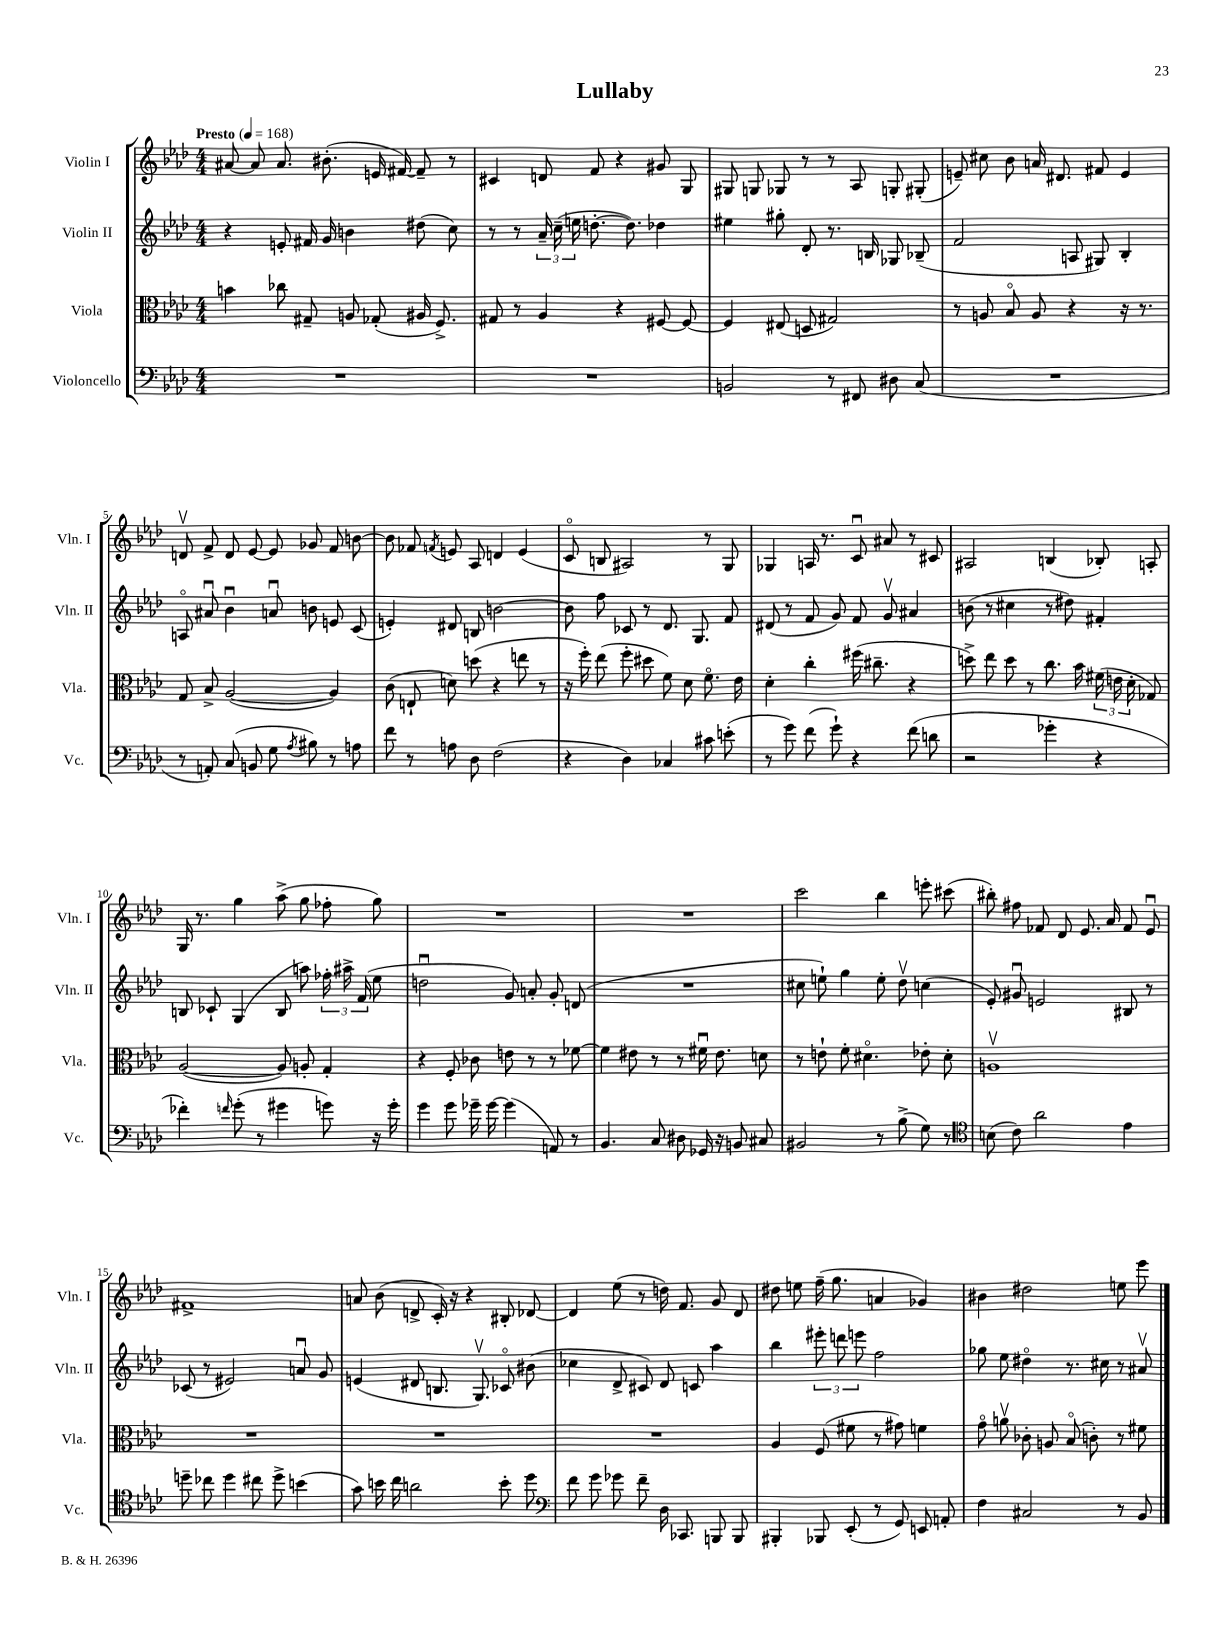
\header { title = "Lullaby" }
<<
\new StaffGroup <<
\new Staff = "s0" \with { instrumentName = "Violin I" shortInstrumentName = "Vln. I" } {
    \clef treble \key aes \major \numericTimeSignature \time 4/4 \tempo "Presto" 4 = 168
    \autoBeamOff ais'8~ ais'8 ais'8. bis'8.-.( e'16 fis'16~) fis'8-- r8 |
    cis'4 d'8 f'8 r4 gis'8 g8 |
    gis8 g8 ges8 r8 r8 aes8 g8-. gis8-.( |
    e'8--) cis''8 bes'8 a'16 dis'8. fis'8 e'4 |
    d'8\upbow f'8-> d'8 ees'8~ ees'8 ges'8 f'8 b'8~ |
    b'8 fes'8 \acciaccatura { f'8 } e'8 aes8 d'4 e'4( |
    c'8\flageolet b8 ais2) r8 g8 |
    ges4 a16 r8. c'8\downbow ais'8 r8 cis'8 |
    ais2 b4( bes8-.) a8-. |
    g16 r8. g''4 aes''8->( g''8 fes''8-. g''8) |
    R1 |
    R1 |
    c'''2 bes''4 e'''8-. cis'''8( |
    bis''8-.) fis''8 fes'8 des'8 ees'8. aes'16 fes'8 ees'8\downbow |
    fis'1-> |
    a'8 bes'8( d'8-> c'16-.) r16 r4 bis8-. des'8~ |
    des'4 ees''8( r8 d''16) f'8. g'8 des'8 |
    dis''8 e''8 f''16--( g''8. a'4 ges'4) |
    bis'4 dis''2 e''8 ees'''8 \bar "|." |
}
\new Staff = "s1" \with { instrumentName = "Violin II" shortInstrumentName = "Vln. II" } {
    \clef treble \key aes \major \numericTimeSignature \time 4/4
    \autoBeamOff r4 e'8-. fis'16 g'16 b'4 dis''8( c''8) |
    r8 r8 \tuplet 3/2 { aes'16-- c''16--( e''16 } d''8.~-. d''8.) des''4 |
    eis''4 gis''8-. des'8-. r8. b16 ges8 bes8--( |
    f'2 a8 gis8) bes4-. |
    a8\flageolet ais'8\downbow bes'4\downbow a'8\downbow b'8 e'8 c'8( |
    e'4-.) dis'8 b8 b'2~ |
    b'8 f''8 ces'8 r8 des'8. g8. f'8 |
    dis'8( r8 f'8 g'8) f'8 g'8\upbow ais'4 |
    b'8( r8 cis''4 r8 dis''8) fis'4-. |
    b8 ces'8-! g4( b8 a''8) \tuplet 3/2 { fes''16-. ais''16-> f'16( } ees''8 |
    d''2\downbow g'8) a'8-. g'8-. d'8( |
    R1 |
    cis''8 e''8-!) g''4 e''8-. des''8\upbow c''4( |
    ees'8-.) gis'8\downbow e'2 bis8 r8 |
    ces'8( r8 eis'2) a'8\downbow g'8 |
    e'4( dis'8 b8. g8.\upbow) ces'8\flageolet bis'8( |
    ces''4 des'8-> cis'8) des'8 c'8 aes''4 |
    bes''4 \tuplet 3/2 { eis'''8-. d'''8 e'''8 } f''2 |
    ges''8 ees''8 dis''4\flageolet r8. cis''16 r8 ais'8\upbow \bar "|." |
}
\new Staff = "s2" \with { instrumentName = "Viola" shortInstrumentName = "Vla." } {
    \clef alto \key aes \major \numericTimeSignature \time 4/4
    \autoBeamOff b'4 ces''8 gis8-- a8 ges8-.( ais16 f8.->) |
    gis8 r8 aes4 r4 fis8~ fis8~ |
    fis4 eis8( d8 gis2) |
    r8 a8 bes8\flageolet a8 r4 r16 r8. |
    g8 bes8-> aes2~( aes4) |
    c'8( e8-! d'8) d''8( r4 e''8 r8 |
    r16 f''16-.) ees''8( f''8-. dis''8 f'8) des'8 f'8.\flageolet ees'16 |
    des'4-. c''4-. fis''16( cis''8.-- r4 |
    d''8->) ees''8 d''8 r8 c''8. bes'16 \tuplet 3/2 { fis'16( e'16 des'16-. } ges8) |
    aes2~( aes8) a8-. g4-. |
    r4 f8-. ces'8 e'8 r8 r8 fes'8~ |
    fes'4 eis'8 r8 r8 fis'16\downbow eis'8. d'8 |
    r8 e'8-! f'8-. dis'4.\flageolet ees'8-. dis'8-. |
    a1\upbow |
    R1 |
    R1 |
    R1 |
    aes4 f8( fis'8 r8 gis'8) f'4 |
    g'8\flageolet a'8\upbow ces'8-. a8 bes8\flageolet( c'8-.) r8 fis'8 \bar "|." |
}
\new Staff = "s3" \with { instrumentName = "Violoncello" shortInstrumentName = "Vc." } {
    \clef bass \key aes \major \numericTimeSignature \time 4/4
    \autoBeamOff R1 |
    R1 |
    b,2 r8 fis,8 dis8 c8( |
    R1 |
    r8 a,8-.) c8( b,8 g8 \acciaccatura { aes8 } bis8) r8 a8 |
    f'8 r8 a8 des8 f2( |
    r4 des4) ces4 cis'8 e'8-.( |
    r8 g'8) f'8( g'8-!) r4 f'8( d'8 |
    r2 ges'4-. r4 |
    fes'4-.) \grace { f'16 } g'8-.( r8 gis'4 g'8) r16 g'16-. |
    g'4 g'8 ges'16-- ges'16~ ges'4( a,8) r8 |
    bes,4. c8 dis8 ges,16 r16 b,8 cis8 |
    bis,2 r8 bes8->( g8) r8 |
    \clef tenor b8( c'8) aes'2 ees'4 |
    d''8-- ces''8 d''4 cis''8 d''8-> b'4( |
    g'8) b'16 c''16 a'2 b'8-. des''8 |
    \clef bass f'8 g'8 ges'8 f'8-- des16 ces,8. b,,8 b,,8 |
    bis,,4-. bes,,8 ees,8-.( r8 g,8) e,8 a,8-. |
    f4 cis2 r8 bes,8 \bar "|." |
}
>>
>>
